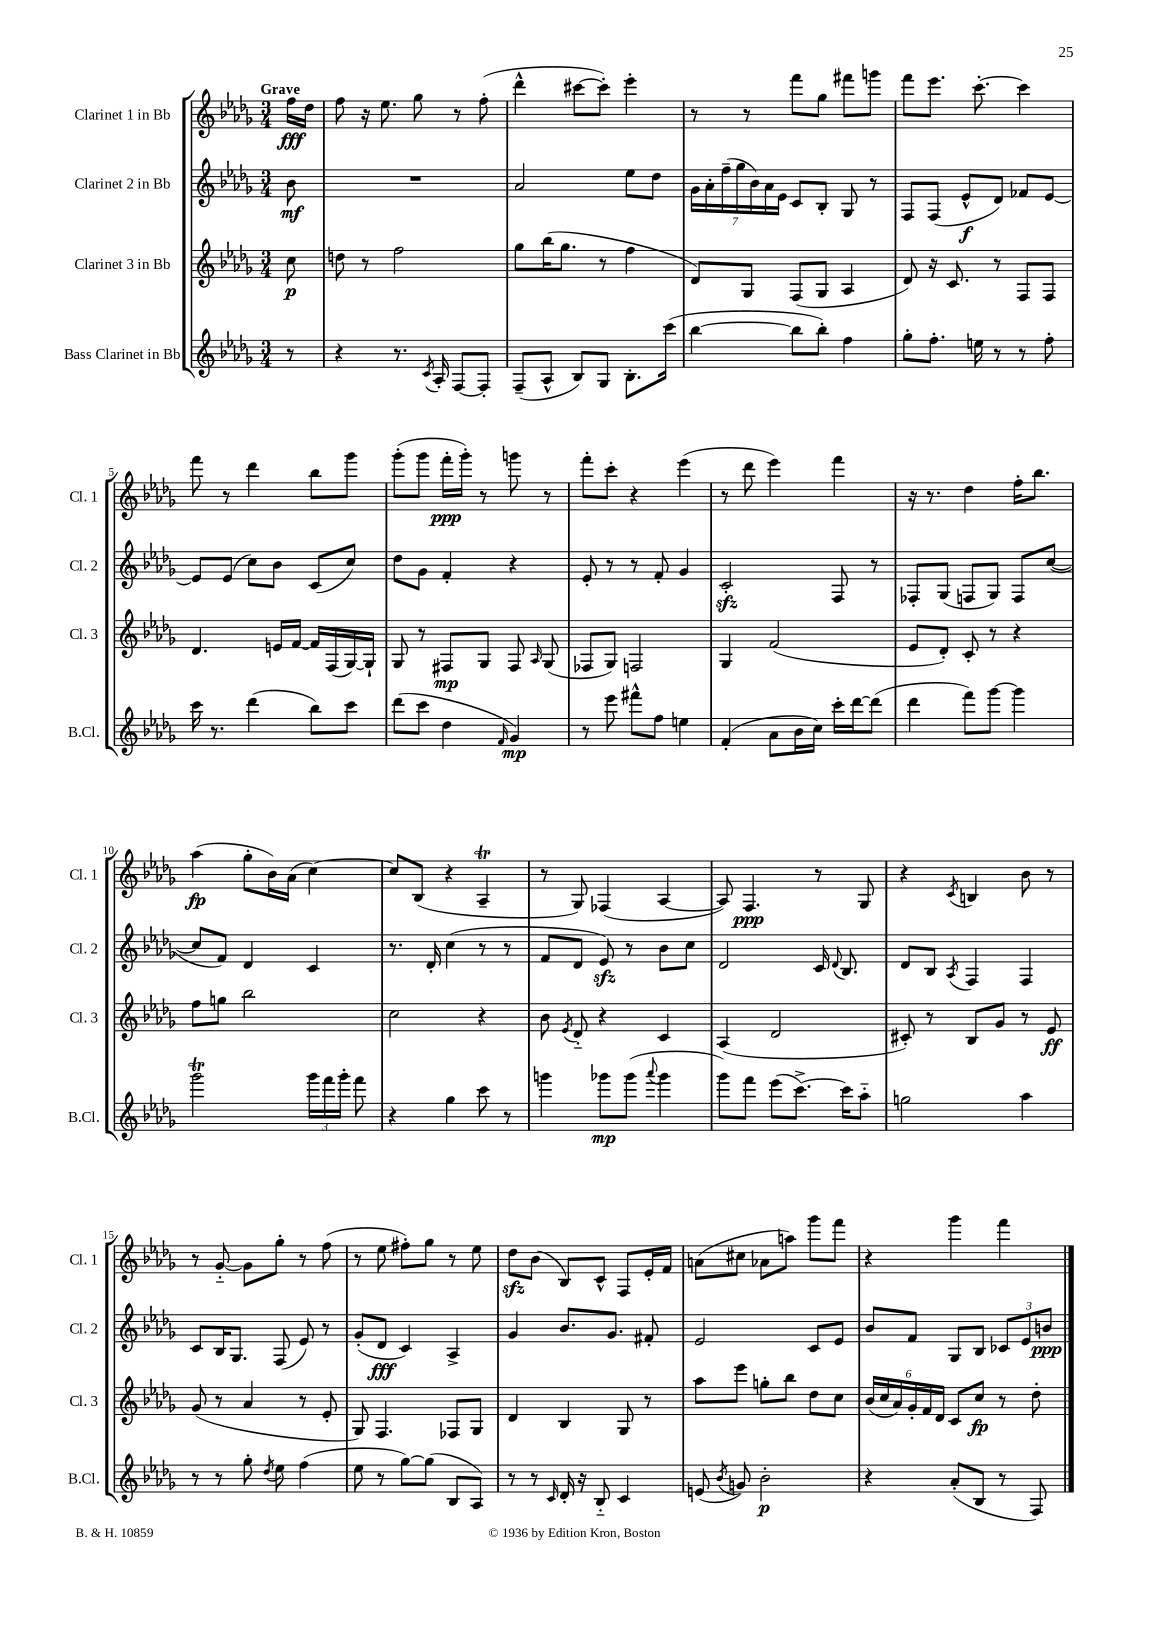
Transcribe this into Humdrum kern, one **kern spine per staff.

**kern	**dynam	**kern	**dynam	**kern	**dynam	**kern	**dynam
*part4	*part4	*part3	*part3	*part2	*part2	*part1	*part1
*staff4	*staff4	*staff3	*staff3	*staff2	*staff2	*staff1	*staff1
*I"Bass Clarinet in Bb	*	*I"Clarinet 3 in Bb	*	*I"Clarinet 2 in Bb	*	*I"Clarinet 1 in Bb	*
*I'B.Cl.	*	*I'Cl. 3	*	*I'Cl. 2	*	*I'Cl. 1	*
*clefG2	*	*clefG2	*	*clefG2	*	*clefG2	*
*k[b-e-a-d-g-]	*	*k[b-e-a-d-g-]	*	*k[b-e-a-d-g-]	*	*k[b-e-a-d-g-]	*
*M3/4	*	*M3/4	*	*M3/4	*	*M3/4	*
=	=	=	=	=	=	=	=
!	!	!	!	!	!	!LO:TX:a:B:t=Grave	!
8r	.	8cc\	p	8b-\	mf	16ff\LL	fff
.	.	.	.	.	.	16dd-\JJ	.
=1	=1	=1	=1	=1	=1	=1	=1
4r	.	8ddn\	.	2.r	.	8ff\	.
.	.	8r	.	.	.	16r	.
.	.	.	.	.	.	8.ee-\	.
8.r	.	2ff\	.	.	.	.	.
.	.	.	.	.	.	8gg-\	.
8qc/	.	.	.	.	.	.	.
16A-'/	.	.	.	.	.	.	.
[8F/L	.	.	.	.	.	8r	.
8F'/J]	.	.	.	.	.	(8ff'\	.
=2	=2	=2	=2	=2	=2	=2	=2
(8F~/L	.	8gg-\L	.	2a-/	.	4ddd-^^\	.
8A-^^/J	.	(16bb-\K	.	.	.	.	.
.	.	8.gg-\J	.	.	.	.	.
8B-/L)	.	.	.	.	.	[8ccc#X\L	.
8G-/J	.	8r	.	.	.	8ccc#'\J])	.
8.B-'\L	.	4ff\	.	8ee-\L	.	4eee-'\	.
.	.	.	.	8dd-\J	.	.	.
(16ccc\Jk	.	.	.	.	.	.	.
=3	=3	=3	=3	=3	=3	=3	=3
[4bb-\	.	8d-/L)	.	28g-\LL	.	8r	.
.	.	.	.	28a-'\	.	.	.
.	.	.	.	(28ff~\	.	.	.
.	.	.	.	28gg-\	.	.	.
.	.	8G-/J	.	.	.	8r	.
.	.	.	.	28b-\)	.	.	.
.	.	.	.	28a-\	.	.	.
.	.	.	.	28e-\JJ	.	.	.
8bb-\L]	.	(8F/L	.	8c/L	.	8fff\L	.
8bb-'\J)	.	8G-/J	.	8B-'/J	.	8gg-\J	.
4ff\	.	4A-/	.	8G-/	.	8fff#X\L	.
.	.	.	.	8r	.	8gggn\J	.
=4	=4	=4	=4	=4	=4	=4	=4
8gg-'\L	.	8d-/)	.	8F/L	.	8fff\L	.
8.ff'\J	.	16r	.	(8F/J	.	8.eee-\J	.
.	.	8.c/	.	.	.	.	.
.	.	.	.	8e-^^/L	f	.	.
16een\	.	.	.	.	.	[8.ccc'\	.
8r	.	8r	.	8d-/J)	.	.	.
8r	.	8F/L	.	8f-X/L	.	4ccc\]	.
8ff'\	.	8F/J	.	[8e-/J	.	.	.
!!LO:LB:g=z
=5	=5	=5	=5	=5	=5	=5	=5
16ccc\	.	4.d-/	.	8e-/L]	.	8fff\	.
8.r	.	.	.	.	.	.	.
.	.	.	.	(8e-/J	.	8r	.
(4ddd-\	.	.	.	8cc\L)	.	4ddd-\	.
.	.	16en/LL	.	8b-\J	.	.	.
.	.	[16f/JJ	.	.	.	.	.
8bb-\L)	.	16f/LL]	.	(8c/L	.	8bb-\L	.
.	.	(16F/	.	.	.	.	.
8ccc\J	.	[16G-/)	.	8cc/J)	.	8ggg-\J	.
.	.	16G-`/JJ]	.	.	.	.	.
=6	=6	=6	=6	=6	=6	=6	=6
(8ddd-\L	.	8G-/	.	8dd-\L	.	(8ggg-'\L	.
8ccc\J	.	8r	.	8g-\J	.	8ggg-\J	.
4dd-\	.	8F#X/L	mp	4f'/	.	16fff'\LL	ppp
.	.	.	.	.	.	16ggg-'\JJ)	.
.	.	8G-/J	.	.	.	8r	.
16qqf/	.	.	.	.	.	.	.
4g-/)	mp	8F#/	.	4r	.	8gggn\	.
.	.	16qqA-/	.	.	.	.	.
.	.	(8G-/	.	.	.	8r	.
=7	=7	=7	=7	=7	=7	=7	=7
8r	.	8F-X/L	.	8e-'/	.	8fff'\L	.
8eee-\	.	8G-/J)	.	8r	.	8ccc'\J	.
8fff#X^^\L	.	2Fn/	.	8r	.	4r	.
8ff\J	.	.	.	8f'/	.	.	.
4een\	.	.	.	4g-/	.	(4eee-\	.
=8	=8	=8	=8	=8	=8	=8	=8
(4f'/	.	4G-/	.	2czz'/	.	8r	.
.	.	.	.	.	.	8ddd-\	.
8a-\L	.	(2f/	.	.	.	4eee-\)	.
16b-\L	.	.	.	.	.	.	.
16cc\JJ)	.	.	.	.	.	.	.
16ccc'\LL	.	.	.	8F/	.	4fff\	.
[16ddd-\J	.	.	.	.	.	.	.
(8ddd-\J]	.	.	.	8r	.	.	.
=9	=9	=9	=9	=9	=9	=9	=9
4ddd-\	.	8e-/L	.	8F-X'/L	.	16r	.
.	.	.	.	.	.	8.r	.
.	.	8d-'/J)	.	(8G-/J	.	.	.
8fff\L)	.	8c'/	.	8Fn/L	.	4dd-\	.
[8ggg-\J	.	8r	.	8G-/J)	.	.	.
4ggg-\]	.	4r	.	8F/L	.	16ff'\KL	.
.	.	.	.	.	.	8.bb-\J	.
.	.	.	.	([8cc/J	.	.	.
!!LO:LB:g=z
=10	=10	=10	=10	=10	=10	=10	=10
2ggg-T\	.	8ff\L	.	8cc/L]	.	(4aa-\	fp
.	.	8ggn\J	.	8f/J)	.	.	.
.	.	2bb-\	.	4d-/	.	8gg-'\L	.
.	.	.	.	.	.	16b-\L)	.
.	.	.	.	.	.	(16a-\JJ	.
24ggg-\LL	.	.	.	4c/	.	[4cc\)	.
24fff\	.	.	.	.	.	.	.
24ggg-'\JJ	.	.	.	.	.	.	.
8fff\	.	.	.	.	.	.	.
=11	=11	=11	=11	=11	=11	=11	=11
4r	.	2cc\	.	8.r	.	8cc/L]	.
.	.	.	.	.	.	(8B-/J	.
.	.	.	.	16d-'/	.	.	.
4gg-\	.	.	.	(4cc\	.	4r	.
8ccc\	.	4r	.	8r	.	4A-T~/	.
8r	.	.	.	8r	.	.	.
=12	=12	=12	=12	=12	=12	=12	=12
4gggn\	.	8b-\	.	8f/L	.	8r	.
.	.	8qe-/	.	.	.	.	.
.	.	8d-/	.	8d-/J	.	8G-/)	.
8ggg-X\L	mp	4r	.	8e-zz/)	.	(4F-X/	.
(8ggg-\J	.	.	.	8r	.	.	.
8qqaaa-/	.	.	.	.	.	.	.
4ggg-\	.	4c/	.	8b-\L	.	[4A-/	.
.	.	.	.	8cc\J	.	.	.
=13	=13	=13	=13	=13	=13	=13	=13
8ggg-\L)	.	(4A-/	.	2d-/	.	8A-/])	.
8fff\J	.	.	.	.	.	4.F/	ppp
(8eee-\L	.	2d-/	.	.	.	.	.
[8.ccc^\J)	.	.	.	.	.	.	.
.	.	.	.	16c/	.	8r	.
.	.	.	.	8qqd-/	.	.	.
16ccc\KL]	.	.	.	8.B-/	.	.	.
8aa-\J	.	.	.	.	.	8G-/	.
=14	=14	=14	=14	=14	=14	=14	=14
2ggn\	.	8c#X'/)	.	8d-/L	.	4r	.
.	.	8r	.	8B-/J	.	.	.
.	.	.	.	8qA-/	.	8qc/	.
.	.	8B-/L	.	4F/	.	4Bn/	.
.	.	8g-/J	.	.	.	.	.
4aa-\	.	8r	.	4F/	.	8b-\	.
.	.	8e-/	ff	.	.	8r	.
!!LO:LB:g=z
=15	=15	=15	=15	=15	=15	=15	=15
8r	.	(8g-/	.	8c/L	.	8r	.
8r	.	8r	.	16B-/K	.	[8g-/	.
.	.	.	.	8.G-/J	.	.	.
8gg-'\	.	4a-/	.	.	.	8g-\L]	.
8qdd-/	.	.	.	.	.	.	.
8ee-\	.	.	.	(8F/	.	8gg-'\J	.
(4ff\	.	8r	.	8e-/)	.	8r	.
.	.	8e-'/	.	8r	.	(8ff\	.
=16	=16	=16	=16	=16	=16	=16	=16
8ee-\	.	8G-/)	.	(8g-'/L	.	8r	.
8r	.	4.F/	.	8d-/J	fff	8ee-\	.
[8gg-\L)	.	.	.	4c/)	.	8ff#X'\L)	.
(8gg-\J]	.	.	.	.	.	8gg-\J	.
8B-/L	.	8F-X/L	.	4A-^/	.	8r	.
8A-/J)	.	8G-/J	.	.	.	8ee-\	.
=17	=17	=17	=17	=17	=17	=17	=17
8r	.	4d-/	.	4g-/	.	8dd-zz\L	.
8r	.	.	.	.	.	(8b-\J	.
16qqc/	.	.	.	.	.	.	.
16d-'/	.	4B-/	.	8.b-/L	.	8B-/L)	.
16r	.	.	.	.	.	.	.
8B-/	.	.	.	.	.	8c^^/J	.
.	.	.	.	8.g-/J	.	.	.
4c/	.	8G-/	.	.	.	8F/L	.
.	.	8r	.	8f#X'/	.	16e-'/L	.
.	.	.	.	.	.	16f/JJ	.
=18	=18	=18	=18	=18	=18	=18	=18
(8en/	.	8aa-\L	.	2e-/	.	(8an\L	.
8qb-/	.	.	.	.	.	.	.
8gn/)	.	8eee-\J	.	.	.	8cc#X\J	.
2b-'\	p	8ggn'\L	.	.	.	8a-X\L	.
.	.	8bb-\J	.	.	.	8aan\J)	.
.	.	8dd-\L	.	8c/L	.	8ggg-\L	.
.	.	8cc\J	.	8e-/J	.	8fff\J	.
=19	=19	=19	=19	=19	=19	=19	=19
4r	.	(24b-/LL	.	8b-/L	.	4r	.
.	.	24cc/	.	.	.	.	.
.	.	24a-/)	.	.	.	.	.
.	.	24g-'/	.	8f/J	.	.	.
.	.	24f/	.	.	.	.	.
.	.	24d-/JJ	.	.	.	.	.
(8a-'/L	.	8c/L	.	8G-/L	.	4ggg-\	.
8B-/J	.	8cc/J	fp	8B-/J	.	.	.
8r	.	8r	.	12c-X/L	.	4fff\	.
.	.	.	.	12e-/	.	.	.
8F/)	.	8dd-'\	.	.	.	.	.
.	.	.	.	12bn/J	ppp	.	.
==	==	==	==	==	==	==	==
*-	*-	*-	*-	*-	*-	*-	*-
